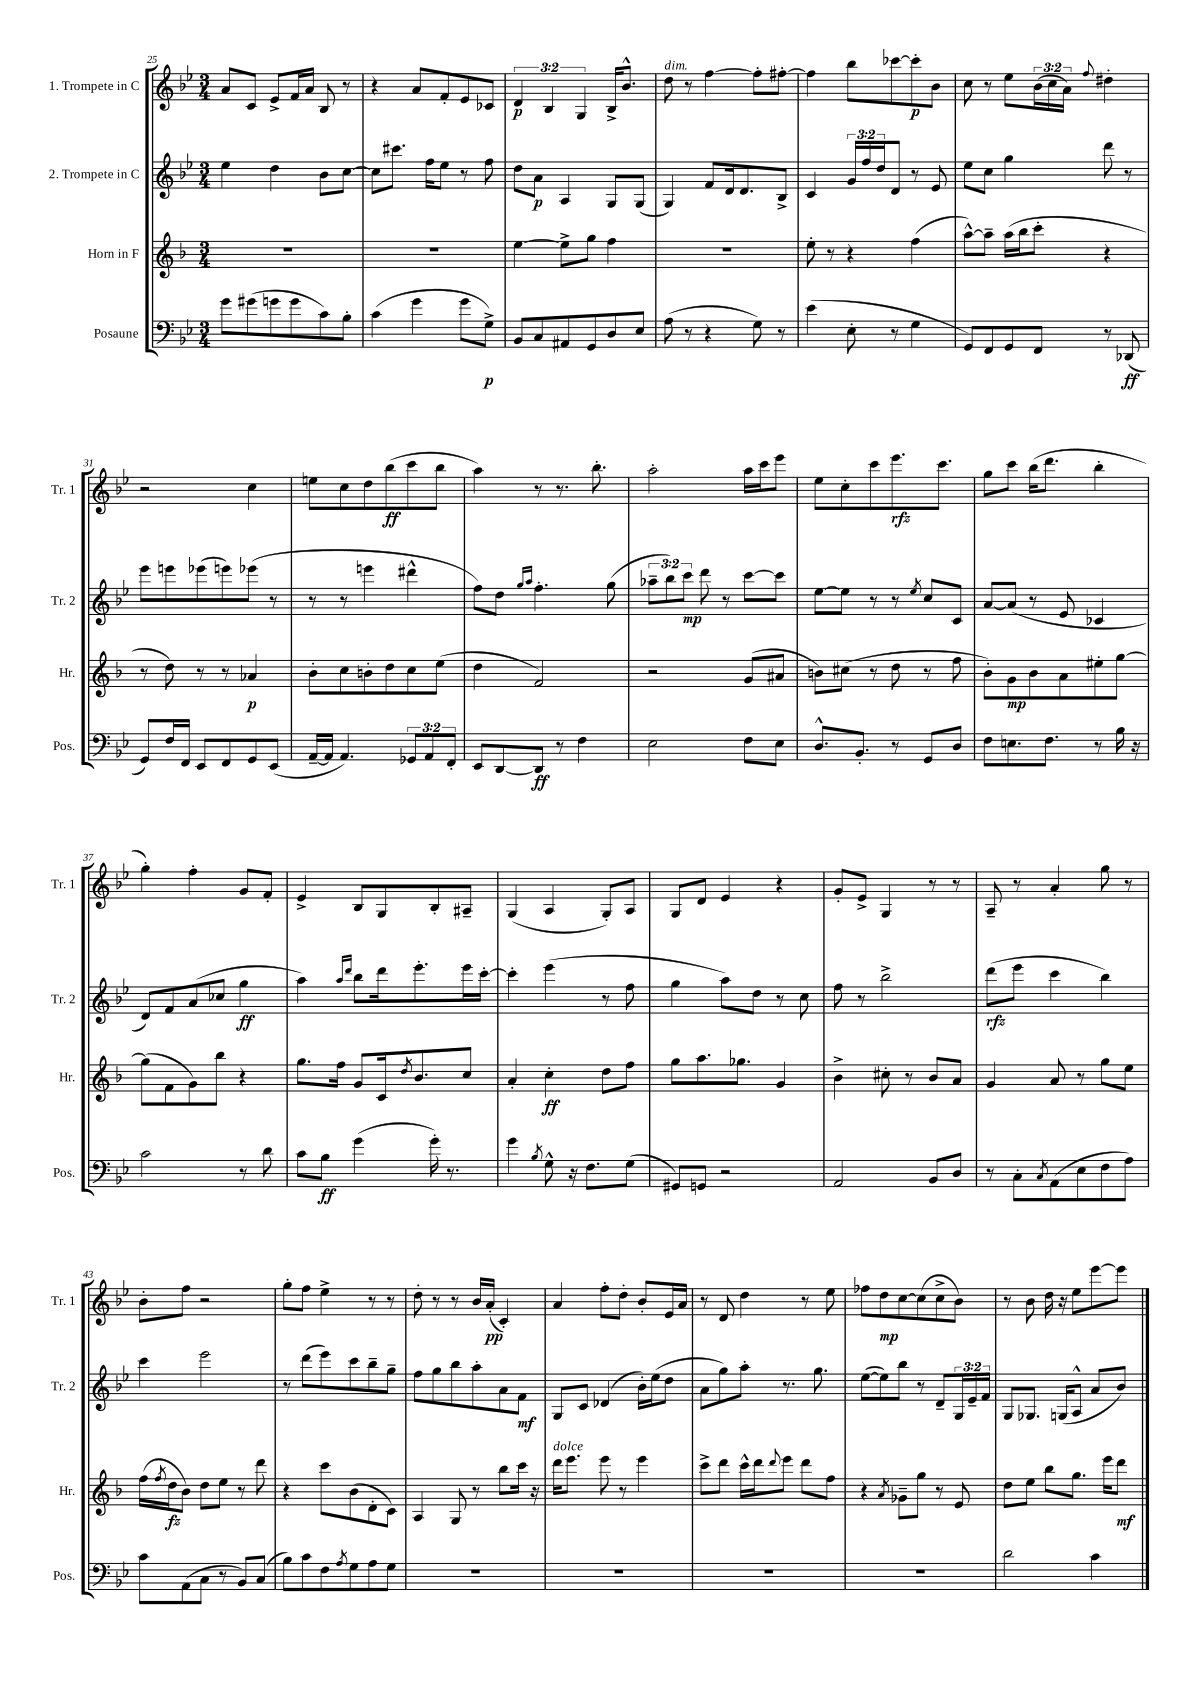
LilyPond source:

<<
\new StaffGroup <<
\new Staff = "s0" \with { instrumentName = "1. Trompete in C" shortInstrumentName = "Tr. 1" } {
    \clef treble \key bes \major \numericTimeSignature \time 3/4 \override Staff.TupletNumber.text = #tuplet-number::calc-fraction-text
    a'8 c'8 ees'8-> f'16 a'16 bes8 r8 |
    r4 a'8 f'8-. ees'8 ces'8 |
    \tuplet 3/2 { d'4\p bes4 g4 } bes16-> bes'8.-^ |
    d''8^\markup { \italic "dim." } r8 f''4~ f''8-. fis''8~-. |
    fis''4 bes''8 ces'''8~ ces'''8-.\p bes'8 |
    c''8 r8 ees''8 \tuplet 3/2 { bes'16( c''16 a'16) } \appoggiatura { f''8 } dis''4-. |
    r2 c''4 |
    e''8 c''8 d''8 bes''8\ff( c'''8 bes''8 |
    a''4) r8 r8. bes''8.-. |
    a''2-. a''16 c'''16 ees'''8 |
    ees''8 c''8-. c'''8 ees'''8.\rfz c'''8. |
    g''8 c'''8 bes''16( d'''8. bes''4-. |
    g''4-.) f''4-. g'8 f'8-. |
    ees'4-> bes8 g8 bes8-. ais8-- |
    g4( a4 g8-.) a8 |
    g8 d'8 ees'4 r4 |
    g'8-. ees'8-> g4 r8 r8 |
    a8-- r8 a'4-. g''8 r8 |
    bes'8-. f''8 r2 |
    g''8-. f''8 ees''4-> r8 r8 |
    d''8-. r8 r8 bes'16 a'16-.\pp( c'4-.) |
    a'4 f''8-. d''8-. bes'8-. ees'16 a'16 |
    r8 d'8 d''4 r8 ees''8 |
    fes''8 d''8\mp c''8~ c''8( c''8-> bes'8) |
    r8 bes'8 d''16 r16 ees''8 ees'''8~ ees'''8 \bar "|." |
}
\new Staff = "s1" \with { instrumentName = "2. Trompete in C" shortInstrumentName = "Tr. 2" } {
    \clef treble \key bes \major \numericTimeSignature \time 3/4 \override Staff.TupletNumber.text = #tuplet-number::calc-fraction-text
    ees''4 d''4 bes'8 c''8~ |
    c''8 cis'''8. f''16 ees''8 r8 f''8 |
    d''8 a'8\p a4 g8 g8( |
    g4) f'8 d'16 d'8. bes8-> |
    c'4 \tuplet 3/2 { g'16 f''16 d''16 } d'8 r8 ees'8 |
    ees''8 c''8 g''4 d'''8 r8 |
    ees'''8 e'''8 ees'''8( e'''8) ees'''8( r8 |
    r8 r8 e'''4 dis'''4-^ |
    f''8) d''8 \grace { g''16 a''16 } f''4.-. g''8( |
    \tuplet 3/2 { aes''8-- bes''8) c'''8\mp } d'''8 r8 c'''8~ c'''8 |
    ees''8~ ees''8 r8 r8 \acciaccatura { ees''8 } c''8 c'8 |
    a'8~ a'8( r8 ees'8 ces'4 |
    d'8) f'8 a'8( ces''8 g''4\ff |
    a''4) \grace { a''16 d'''16 } bes''8 d'''16 ees'''8.-. ees'''16 c'''16~-. |
    c'''4-. ees'''4( r8 f''8 |
    g''4 a''8) d''8 r8 c''8 |
    f''8 r8 bes''2-> |
    d'''8\rfz( ees'''8 c'''4 bes''4) |
    c'''4 ees'''2 |
    r8 d'''8( ees'''8) c'''8 bes''8-- g''8-- |
    f''8 g''8 bes''8 a''8-. a'8 f'8\mf |
    g8 c'8 des'4( bes'16-.) ees''16( d''8 |
    a'8 g''8) a''8-. r8. g''8. |
    ees''8~( ees''8) bes''8 r8 d'8-- \tuplet 3/2 { g16 ees'16-- f'16 } |
    g8 ges8. g16( a8-^ a'8 bes'8) \bar "|." |
}
\new Staff = "s2" \with { instrumentName = "Horn in F" shortInstrumentName = "Hr." } {
    \clef treble \key f \major \numericTimeSignature \time 3/4
    R2. |
    R2. |
    e''4~ e''8-> g''8 f''4 |
    R2. |
    e''8-. r8 r4 f''4( |
    a''8~-^) a''8-- a''16( bes''16 c'''8-. r4 |
    r8 d''8) r8 r8 aes'4\p |
    bes'8-. c''8 b'8-. d''8 c''8 e''8( |
    d''4 f'2) |
    r2 g'8( ais'8 |
    b'8) cis''8( r8 d''8 r8 f''8 |
    bes'8-.) g'8\mp bes'8 a'8 eis''8-. g''8~ |
    g''8( f'8 g'8) bes''8 r4 |
    g''8. f''16 g'8 c'16 \acciaccatura { d''8 } bes'8. c''8 |
    a'4-. c''4-.\ff d''8 f''8 |
    g''8 a''8. ges''8. g'4 |
    bes'4-> cis''8-. r8 bes'8 a'8 |
    g'4 a'8 r8 g''8 e''8 |
    f''16( \acciaccatura { f''8 } d''16\fz bes'8) d''8 e''8 r8 d'''8 |
    r4 c'''8 bes'8( d'8-. c'8) |
    a4 g8 r8 bes''8 c'''16 r16 |
    d'''16^\markup { \italic "dolce" } e'''8. e'''8 r8 e'''4 |
    c'''8-> d'''8 c'''16-^ d'''16 \appoggiatura { d'''8 } e'''8 d'''8 f''8 |
    r4 \acciaccatura { a'8 } ges'8-- g''8 r8 e'8 |
    d''8 e''8 bes''8 g''8. e'''16 d'''8\mf \bar "|." |
}
\new Staff = "s3" \with { instrumentName = "Posaune" shortInstrumentName = "Pos." } {
    \clef bass \key bes \major \numericTimeSignature \time 3/4 \override Staff.TupletNumber.text = #tuplet-number::calc-fraction-text
    g'8 gis'8( g'8 g'8 c'8) bes8-. |
    c'4( g'4 g'8 g8->\p) |
    bes,8 c8 ais,8 g,8 d8 ees8 |
    a8( r8 r4 g8) r8 |
    ees'4( ees8-. r8 g4 |
    g,8) f,8 g,8 f,8 r8 des,8\ff( |
    g,8) f16 f,16 ees,8 f,8 g,8 ees,8( |
    a,16~-- a,16 a,4.) \tuplet 3/2 { ges,8 a,8 f,8-. } |
    ees,8 d,8~ d,8\ff r8 f4 |
    ees2 f8 ees8 |
    d8.-^ bes,8.-. r8 g,8 d8 |
    f8 e8. f8. r8 bes16 r16 |
    c'2 r8 d'8 |
    c'8 bes8\ff g'4( g'16-.) r8. |
    g'4 \acciaccatura { bes8 } g8-^ r16 f8. g8( |
    gis,8) g,8 r2 |
    a,2 bes,8 d8 |
    r8 c8-. \acciaccatura { c8 } a,8( ees8 f8 a8) |
    c'8 a,8( c8 r8 bes,8) c8( |
    bes8) c'8 f8 \acciaccatura { a8 } g8 a8 g8 |
    R2. |
    R2. |
    R2. |
    R2. |
    d'2 c'4 \bar "|." |
}
>>
>>
\layout { \context { \Score currentBarNumber = #25 } }
